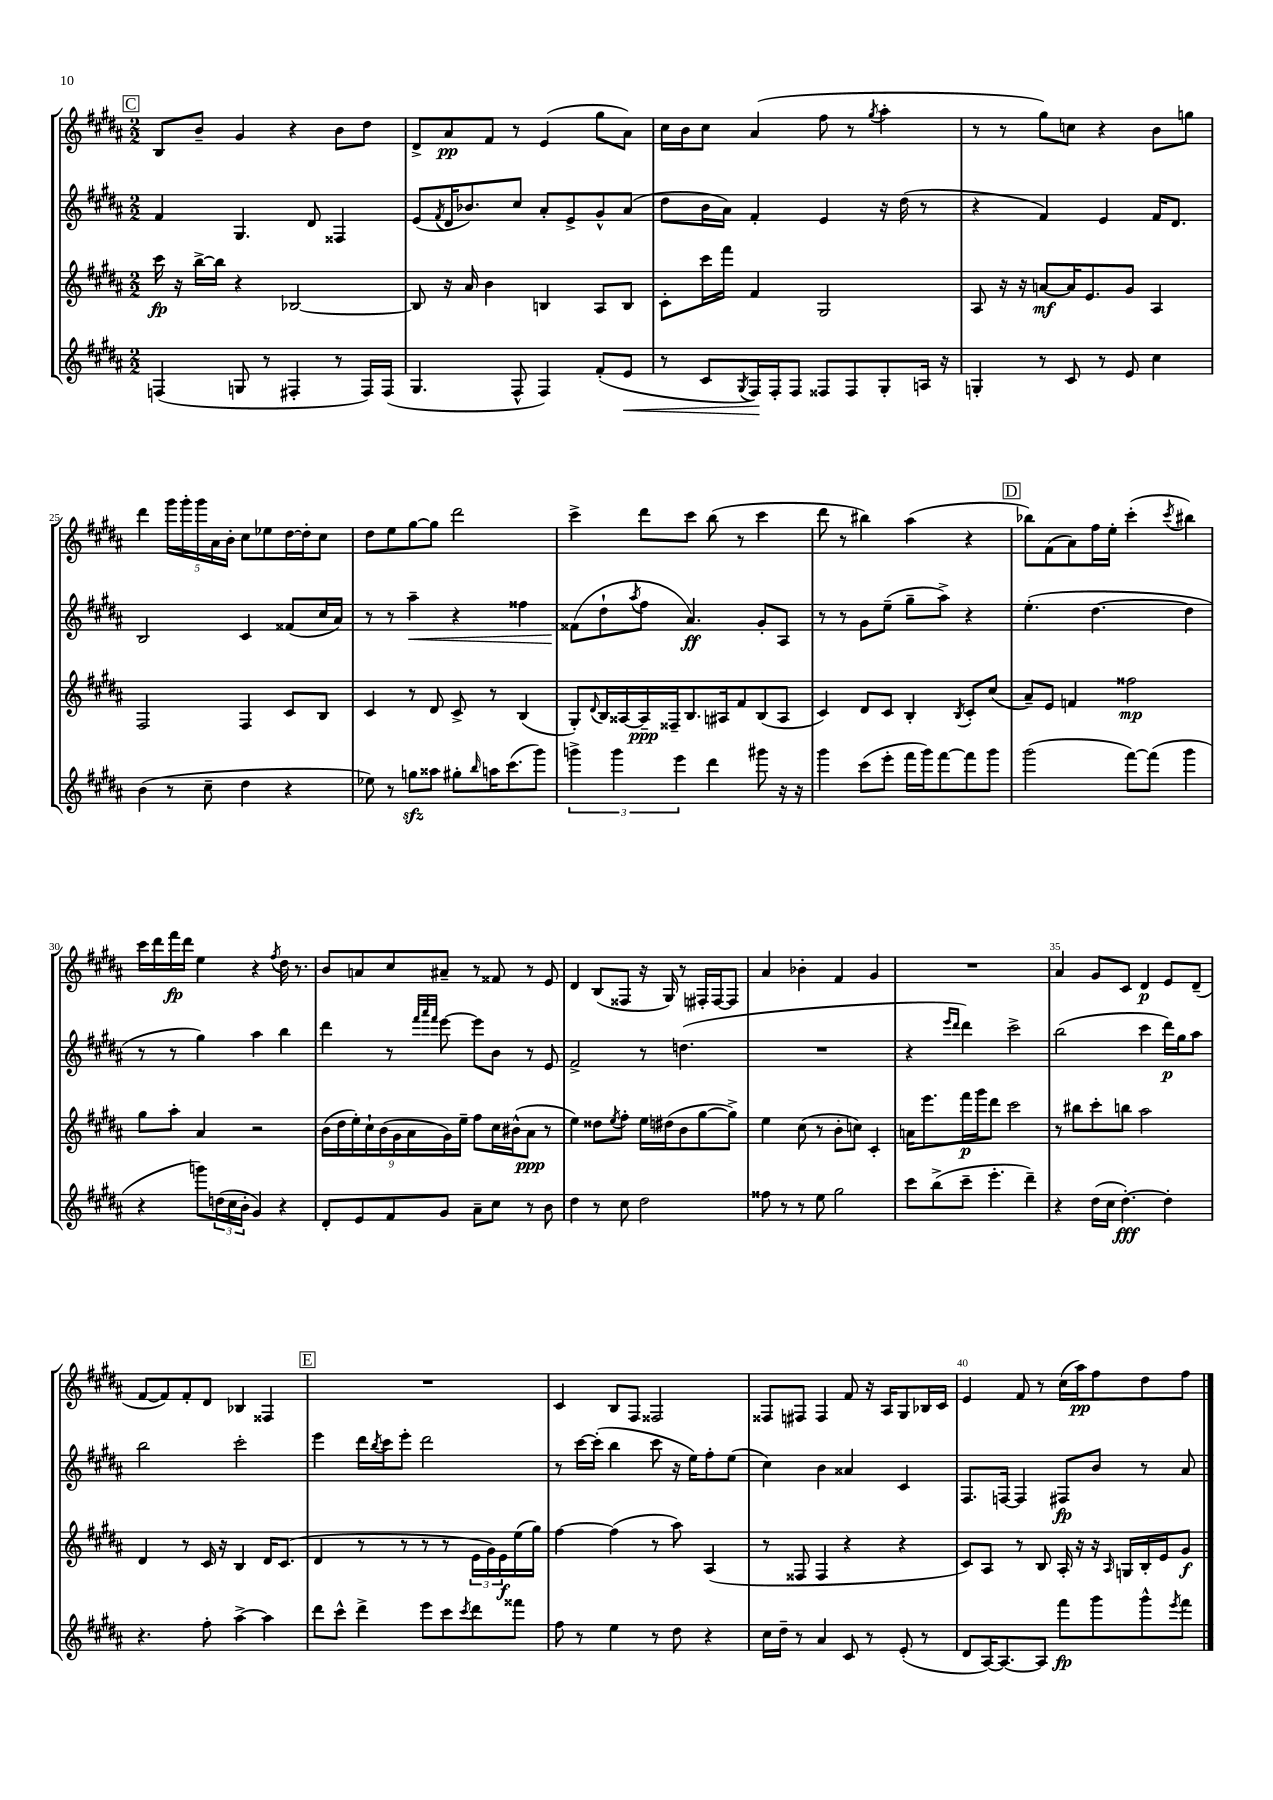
<<
\new StaffGroup <<
\new Staff = "s0" {
    \clef treble \key b \major \numericTimeSignature \time 2/2
    \mark \markup { \box "C" } b8 b'8-- gis'4 r4 b'8 dis''8 |
    dis'8-> ais'8\pp fis'8 r8 e'4( gis''8 ais'8) |
    cis''16 b'16 cis''8 ais'4( fis''8 r8 \acciaccatura { gis''8 } ais''4-. |
    r8 r8 gis''8) c''8 r4 b'8 g''8 |
    dis'''4 \tuplet 5/4 { gis'''16 gis'''16-. gis'''16 ais'16 b'16-. } cis''8 ees''8 dis''16~ dis''16-. cis''8 |
    dis''8 e''8 gis''8~ gis''8 dis'''2 |
    cis'''4-> dis'''8 cis'''8 b''8( r8 cis'''4 |
    dis'''8 r8 bis''4) ais''4( r4 |
    \mark \markup { \box "D" } bes''8) fis'8( ais'8) fis''16 e''16-. cis'''4-.( \acciaccatura { cis'''8 } bis''4) |
    cis'''16 dis'''16 fis'''16\fp dis'''16 e''4 r4 \acciaccatura { fis''8 } dis''16 r8. |
    b'8 a'8 cis''8 ais'8-- r8 fisis'8 r8 e'8 |
    dis'4 b8( fisis8 r16 gis16) r8 fis16-. fis16~ fis8 |
    ais'4 bes'4-. fis'4 gis'4 |
    R1 |
    ais'4 gis'8 cis'8 dis'4\p e'8 dis'8--( |
    fis'8~ fis'8) fis'8-. dis'8 bes4 fisis4 |
    \mark \markup { \box "E" } R1 |
    cis'4 b8 fis8 fisis2 |
    fisis8 fis8 fis4 fis'8 r16 ais16 gis8 bes16 cis'16 |
    e'4 fis'8 r8 cis''16( ais''16\pp) fis''8 dis''8 fis''8 \bar "|." |
}
\new Staff = "s1" {
    \clef treble \key b \major \numericTimeSignature \time 2/2
    \mark \markup { \box "C" } fis'4 gis4. dis'8 fisis4 |
    e'8( \acciaccatura { fis'8 } dis'16 bes'8.) cis''8 ais'8-. e'8-> gis'8-^ ais'8( |
    dis''8 b'16 ais'16) fis'4-. e'4 r16 dis''16( r8 |
    r4 fis'4) e'4 fis'16 dis'8. |
    b2 cis'4 fisis'8( cis''16 ais'16) |
    r8 r8 ais''4--\< r4 fisis''4 |
    fisis'8\!( dis''8-! \acciaccatura { ais''8 } fis''8 ais'4.\ff) gis'8-. ais8 |
    r8 r8 gis'8 e''8--( gis''8-- ais''8->) r4 |
    \mark \markup { \box "D" } e''4.-.( dis''4.~ dis''4 |
    r8 r8 gis''4) ais''4 b''4 |
    dis'''4 r8 \grace { fis'''32 ais'''32 fis'''32 } e'''8~ e'''8 b'8 r8 e'8 |
    fis'2-> r8 d''4.( |
    R1 |
    r4 \grace { e'''16 dis'''16 } dis'''4) cis'''2-> |
    b''2( cis'''4 dis'''16\p) gis''16 ais''8 |
    b''2 cis'''2-. |
    \mark \markup { \box "E" } e'''4 dis'''16 \acciaccatura { b''8 } cis'''16 e'''8-. dis'''2 |
    r8 cis'''16~ cis'''16-.( b''4 cis'''8 r16 e''16) fis''8-. e''8( |
    cis''4) b'4 aisis'4 cis'4 |
    fis8. f16~ f4 fis8\fp b'8 r8 ais'8 \bar "|." |
}
\new Staff = "s2" {
    \clef treble \key b \major \numericTimeSignature \time 2/2
    \mark \markup { \box "C" } cis'''16\fp r16 b''16~-> b''16 r4 bes2~ |
    bes8 r16 ais'16 b'4 b4 ais8 b8 |
    cis'8-. cis'''16 fis'''16 fis'4 gis2 |
    ais8 r16 r16 a'8~\mf a'16 e'8. gis'8 ais4 |
    fis2 fis4 cis'8 b8 |
    cis'4 r8 dis'8 cis'8-> r8 b4( |
    gis8-.) \appoggiatura { dis'8 } b16 aisis16~ aisis16--\ppp fisis16-- b8. ais16 fis'8 b8( ais8 |
    cis'4) dis'8 cis'8 b4-. \acciaccatura { b8 } cis'8-. cis''8( |
    \mark \markup { \box "D" } ais'8--) e'8 f'4 fisis''2\mp |
    gis''8 ais''8-. ais'4 r2 |
    \tuplet 9/8 { b'16( dis''16 e''16-.) cis''16-! b'16( gis'16 ais'16 gis'16) e''16-- } fis''8 cis''16 bis'16-^( ais'8\ppp r8 |
    e''4) disis''8 \acciaccatura { e''8 } fis''8-. e''16 dis''16( b'8 gis''8~ gis''8->) |
    e''4 cis''8( r8 b'8-. c''8) cis'4-. |
    a'16 e'''8. fis'''16\p gis'''16 dis'''8 cis'''2 |
    r8 bis''8 cis'''8-. b''8 ais''2 |
    dis'4 r8 cis'16 r16 b4 dis'16 cis'8.( |
    \mark \markup { \box "E" } dis'4 r8 r8 r8 r8 \tuplet 3/2 { e'16 gis'16) e'16\f } e''16( gis''16) |
    fis''4~ fis''4( r8 ais''8) ais4( |
    r8 fisis8 fisis4 r4 r4 |
    cis'8) ais8 r8 b8 ais16-. r16 r16 \grace { ais16 } g16 b16-. e'16 gis'8\f \bar "|." |
}
\new Staff = "s3" {
    \clef treble \key b \major \numericTimeSignature \time 2/2
    \mark \markup { \box "C" } f4( g8 r8 fis4-. r8 fis16) fis16( |
    gis4. fis8-^ fis4) fis'8-.( e'8\< |
    r8 cis'8 \acciaccatura { gis8 } fis16\!) fis16-. fis8 fisis8 fisis8 gis8-. a16 r16 |
    g4-. r8 cis'8 r8 e'8 cis''4 |
    b'4( r8 cis''8-- dis''4 r4 |
    ees''8) r8 g''8\sfz aisis''8 gis''8-. \grace { b''16 } a''16 cis'''8.( gis'''8) |
    \tuplet 3/2 { g'''4-> g'''4 e'''4 } dis'''4 gis'''8 r16 r16 |
    gis'''4 cis'''8( e'''8-. fis'''16 gis'''16) fis'''8~ fis'''8 gis'''8 |
    \mark \markup { \box "D" } gis'''2( fis'''8~) fis'''8( gis'''4 |
    r4 g'''8) \tuplet 3/2 { d''16( cis''16 b'16-. } gis'4) r4 |
    dis'8-. e'8 fis'8 gis'8 ais'8-- cis''8 r8 b'8 |
    dis''4 r8 cis''8 dis''2 |
    fisis''8 r8 r8 e''8 gis''2 |
    cis'''8 b''8->( cis'''8-- e'''4.-. dis'''4--) |
    r4 dis''16( cis''16 dis''4.~-.\fff) dis''4-. |
    r4. fis''8-. ais''4~-> ais''4 |
    \mark \markup { \box "E" } dis'''8 cis'''8-^ dis'''4-> e'''8 cis'''8 \acciaccatura { cis'''8 } dis'''8 fisis'''8 |
    fis''8 r8 e''4 r8 dis''8 r4 |
    cis''16 dis''16-- r8 ais'4 cis'8 r8 e'8-.( r8 |
    dis'8 ais16~) ais8.~ ais8 fis'''8\fp gis'''8 gis'''8-^ \acciaccatura { e'''8 } fis'''8 \bar "|." |
}
>>
>>
\layout { \context { \Score currentBarNumber = #21 \override BarNumber.break-visibility = ##(#f #t #t) barNumberVisibility = #(every-nth-bar-number-visible 5) } }
